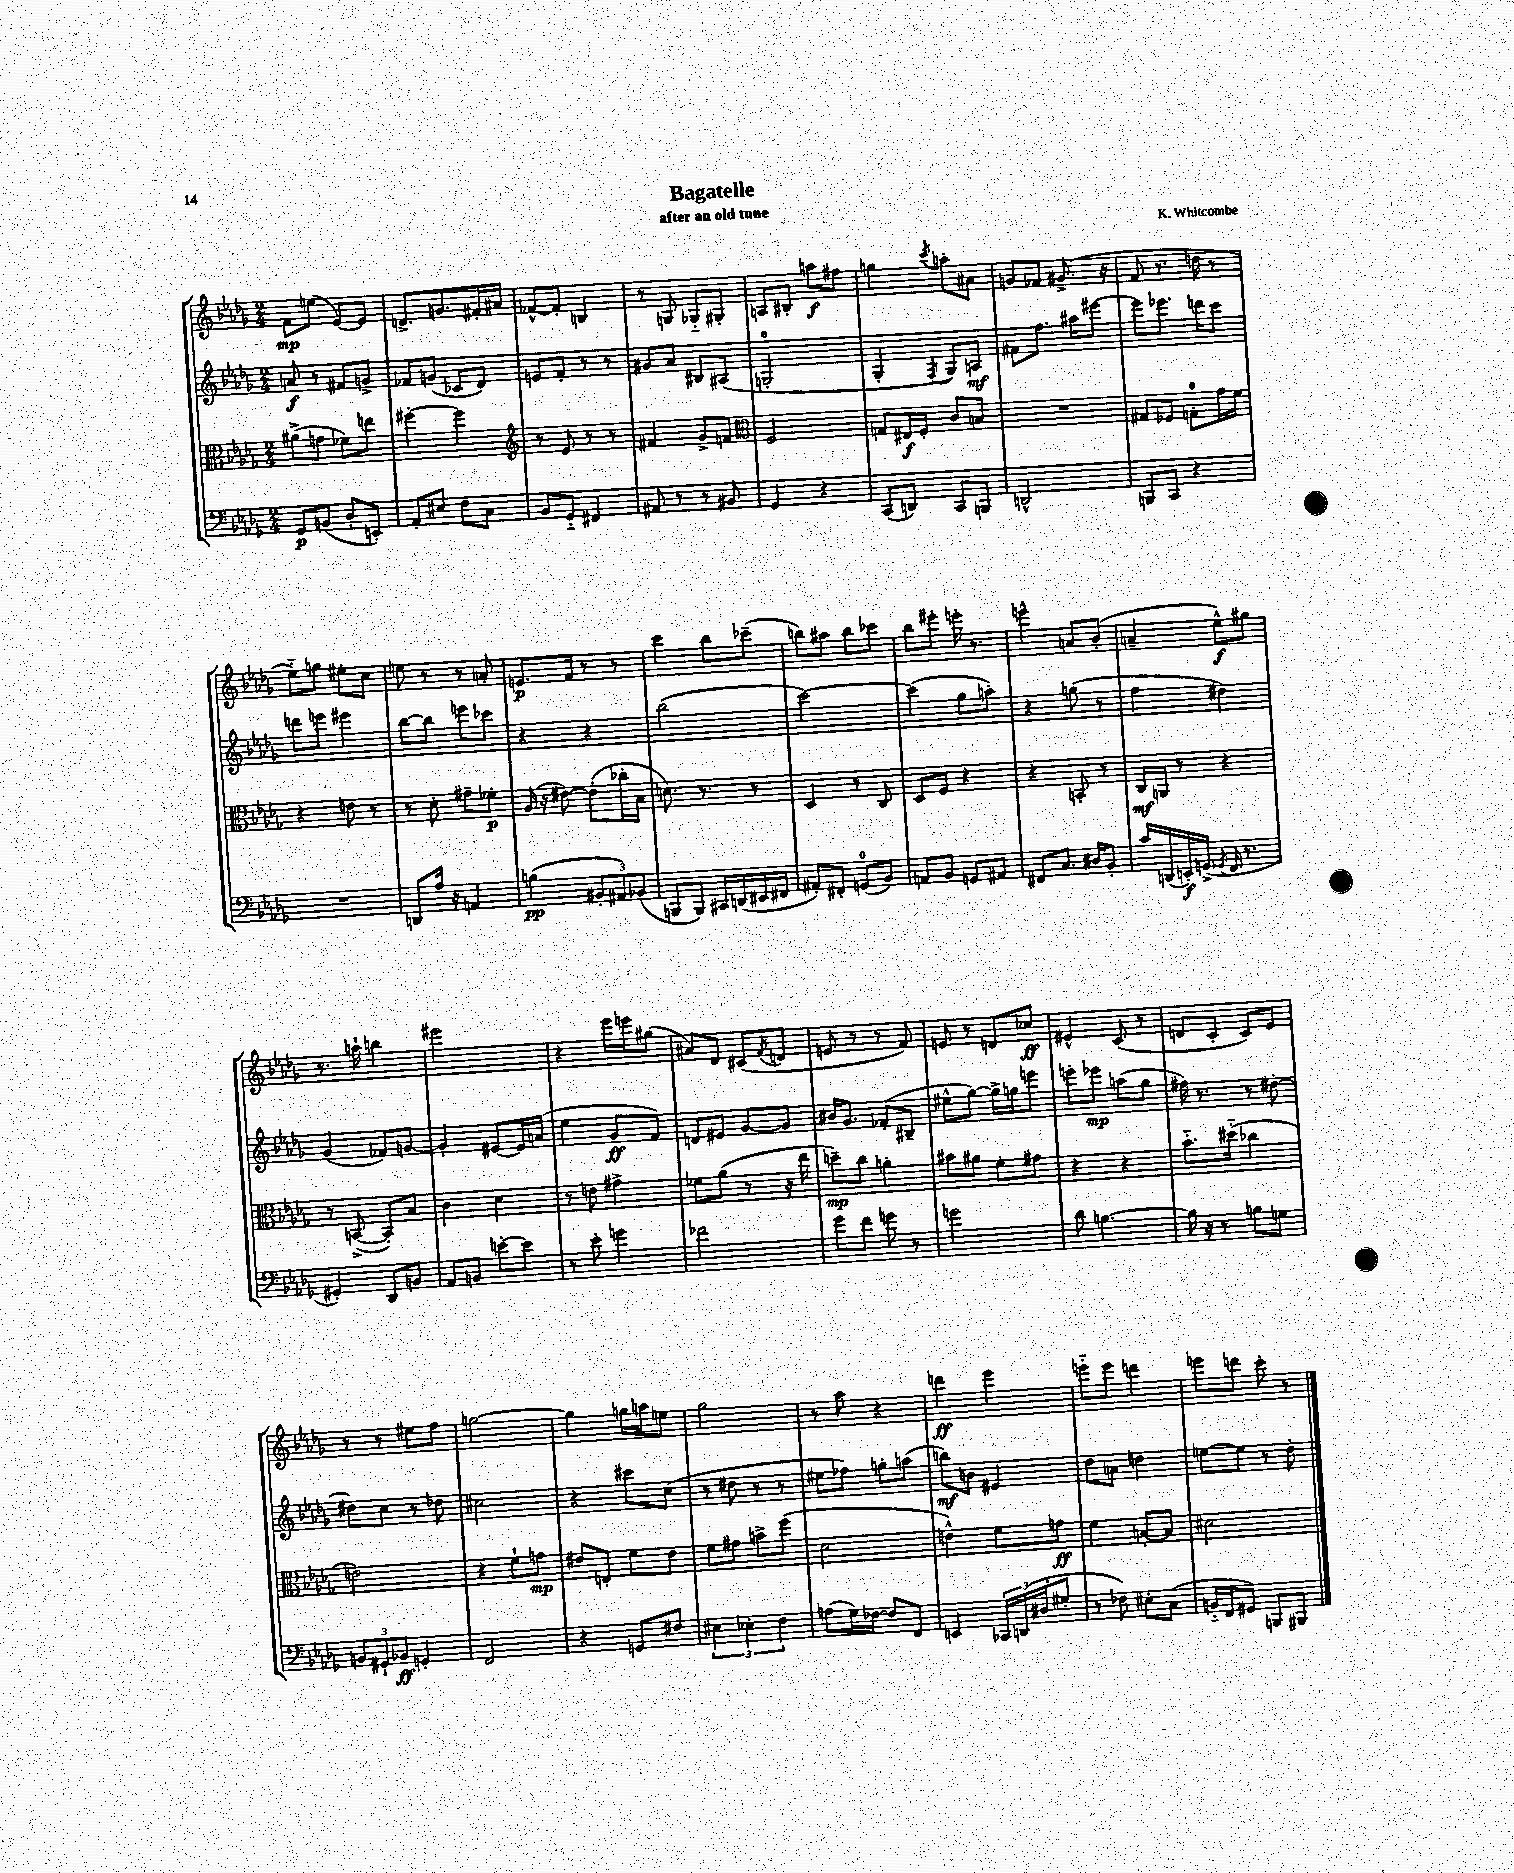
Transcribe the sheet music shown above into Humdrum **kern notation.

**kern	**kern	**kern	**kern
*staff4	*staff3	*staff2	*staff1
*clefF4	*clefC3	*clefG2	*clefG2
*k[b-e-a-d-g-]	*k[b-e-a-d-g-]	*k[b-e-a-d-g-]	*k[b-e-a-d-g-]
*M2/4	*M2/4	*M2/4	*M2/4
8GG-/L	(8a#^\L	8a/	8f\L
(8BB/J	8g\J	8r	(8ee\J
8D-'/L	8f-\L)	8f#/L	[8e-/L)
8EE'/J)	8ee\J	8g^/J	8e-/]J
=	=	=	=
8AA-'/L	[4ff#'\	8f-/L	8.d^/L
8E#/J	.	(8g/J	.
.	.	.	8.g/
8F\L	4ff#\]	8c-/L	.
8C\J	.	8d-/J)	16f#'/L
.	.	.	16a#/JJ
=	=	=	=
*	*clefG2	*	*
8BB-/L	8r	8e/L	[8f-^^/L
8GG-'~/J	8e-/	8f'/J	8f-'/]J
4FF#/	8r	8r	4B/
.	8r	8r	.
=	=	=	=
8AA#/	4f#/	8g#/L	8r
8r	.	8a-/J	8G/
8r	8g-^/L	8B#/L	8G-'~/L
8BB#/	8f/J	(8A#/J	8G#'/J
=	=	=	=
*	*clefC3	*	*
4GG-/	2F/	2G'/	8A/L
.	.	.	8B#'/J
4r	.	.	8aa\L
.	.	.	8ff#\J
=	=	=	=
(8CC/L	8G/L	4G-'/	4gg\
8DD/J)	16E#/L	.	.
.	16F'/JJ	.	.
.	.	8qF/	8qccc/
8CC/L	8c/L	8G-/L)	8aa'\L
8BBB/J	8B/J	8A/J	8a#\J
=	=	=	=
2DD^^/	2r	8f#\L	8g/L
.	.	8.ff\J	8f-/J
.	.	.	(8.g#^/
.	.	16aa#\LK	.
.	.	[8eee#\J	.
.	.	.	16r
=	=	=	=
8BBB/L	8G#/L	8eee#\]L	8f/
8CC/J	8F-/J	8.eee-\J	8.r
4r	8G'\L	.	.
.	.	16ddd\LK	16dd\
.	16g-\L	8ccc\J	8r
.	16f\JJ	.	.
=	=	=	=
2r	4r	8ddd\L	8ee-'~\L)
.	.	8eee\J	8gg\J
.	8e\	4eee#\	8ee#'\L
.	8r	.	8cc\J
=	=	=	=
8DD/L	8r	[8bb-\L	8ee\
16A-/Jk	8d-'\	8bb-\]J	8r
16r	.	.	.
4AA/	8g#~\L	8eee\L	8r
.	8f-'\J	8ccc-\J	8a'/
=	=	=	=
(4B\	(16A-/	4r	8.e/L
.	16r	.	.
.	[8e#\)	.	.
.	.	.	16f/Jk
12BB#'/L	(8e#'\]L	4r	8r
12AA#/)	.	.	.
.	16cc-'\L	.	8r
(12BB-/J	.	.	.
.	16B-\JJ	.	.
=	=	=	=
8BBB/L	8.d\)	(2bb-\	4ccc\
8BBB/J)	.	.	.
.	8.r	.	.
16CC#/LL	.	.	8bb-\L
(16DD/	.	.	.
16EE#/	8r	.	(8ccc-~\J
16FF#/JJ	.	.	.
=	=	=	=
8AA#'/L)	4D-/	[2ccc\)	8bb\L)
8FF#'/J	.	.	8aa#\J
(8GG/L	8r	.	8bb\L
8BB-/J)	8C/	.	8ccc-\J
=	=	=	=
8AA/L	8D-/L	(4ccc\]	8bb-\L
8BB-/J	8F/J	.	8eee#'\J
8GG/L	4r	8gg-\L	16eee'\
.	.	.	8.r
8AA#/J	.	8aa'\J)	.
=	=	=	=
8FF#/L	4r	4r	4eee^^\
8.C/J	.	.	.
.	8BB'/	(8gg\	8a/L
16D#/LK	.	.	.
8BB-'/J	8r	8r	(8b-'/J
=	=	=	=
16c/LL	16C/LL	4ff\	4a~/
(16DD/	16AA/JJ	.	.
16EE'/)	8r	.	.
(16GG^/JJ	.	.	.
8qGG-/	.	.	.
16FF/	4r	4dd#\)	8ee-^^\L)
8.r	.	.	.
.	.	.	8gg#\J
=	=	=	=
4GG#'/)	8r	(4g-/	8.r
.	([8BB^/	.	.
.	.	.	16aa`\
8DD-/L	8BB'/]L)	8f-/L)	4bb\
8BB/J	8B-/J	[8g/J	.
=	=	=	=
8AA-/L	4c\	4g'/]	2eee#\
8BB/J	.	.	.
[8e'\L	4d-\	[8e#/L	.
8e\]J	.	16e#/]L	.
.	.	(16a/JJ	.
=	=	=	=
8r	8r	4ee-\	4r
8e-'\	8e\	.	.
4g\	4g#^\	8g-/L	16eee-\LL
.	.	.	16eee\J
.	.	8f/J)	(8gg#\J
=	=	=	=
2f-\	8f-\L	8d/L	8a#/L)
.	(8a-\J	8e#/J	8d-/J
.	8r	[8g-/L	(8c#/L
.	.	.	8qf/
.	16r	8g-/]J	8d/J
.	16ee-\	.	.
=	=	=	=
8g-\L	8dd~\L)	16b#/LK	8e/
.	.	8.g-/J	.
8f\J	8cc\J	.	8r
8g\	4a'\	(8f-'/L	8r
8r	.	8B#~/J	8f/)
=	=	=	=
2g\	8b#\L	8ee#^^\L	8e/
.	8a#\J	[8gg-\J)	8r
.	8f'\L	16gg-^\]LL	8d/L
.	.	16gg\J	.
.	8g#\J	8eee\J	8cc-/J
=	=	=	=
8d-\	4r	8eee'\L	4e#^^/
[4.B\	.	8eee-\J	.
.	4r	(8aa\L	(8c/
.	.	8gg-\J	8r
=	=	=	=
16B\]	8.b-'~\L	16ff#\)	8d/L
16r	.	8.r	.
8r	.	.	8c'/J
.	(16dd#'~\Jk	.	.
8B\L	4cc-\	8r	8c/L)
8G\J	.	[8dd#'\	8e-/J
=	=	=	=
12BB/L	2e\)	8dd#\]L	8r
12GG#`/	.	.	.
.	.	8cc\J	8r
12BB-/J	.	.	.
4GG'/	.	8r	8ee#\L
.	.	8dd-\	8ff\J
=	=	=	=
2FF/	4r	2cc#\	[2gg\
.	8f`\L	.	.
.	8g\J	.	.
=	=	=	=
4r	8e#/L	4r	4gg\]
.	8E'/J	.	.
8GG/L	8f\L	8ccc#\L	16gg\LL
.	.	.	16aa\J
8F#/J	8e#\J	(8cc\J	8ee\J
=	=	=	=
6E#\	8f\L	8r	2gg-\
.	8g#\J	8dd#\	.
6E-'\	.	.	.
.	8b^\L	8r	.
6F\	.	.	.
.	(8ff\J	8r	.
=	=	=	=
(8A\L	2d-\	8ee#\L	8r
16G-\L)	.	8ff-\J)	8aa-\
[16F-\JJ	.	.	.
8F-/]L	.	8gg'\L	4r
8FF/J	.	(8aa\J	.
=	=	=	=
4EE/	4e^^\)	8bb\L)	4ddd\
.	.	8b\J	.
24CC-/LL	8f\L	4e#/	4eee-\
(24DD/	.	.	.
24D#/J	.	.	.
8G#'/J	8g\J	.	.
=	=	=	=
8r	4f\	8dd-\L	8eee'~\L
8F-\)	.	8a\J	8eee\J
8E#'\L	[8B'/L	4dd\	4ddd\
(8C\J	8B/]J	.	.
=	=	=	=
16BB'~/LL	2d#\	[8ee\L	8eee\L
16FF/J	.	.	.
8GG#/J)	.	8ee\]J	8ddd\J
8BBB/L	.	8r	8ccc'\
8BBB#/J	.	8dd-'\	8r
==	==	==	==
*-	*-	*-	*-
